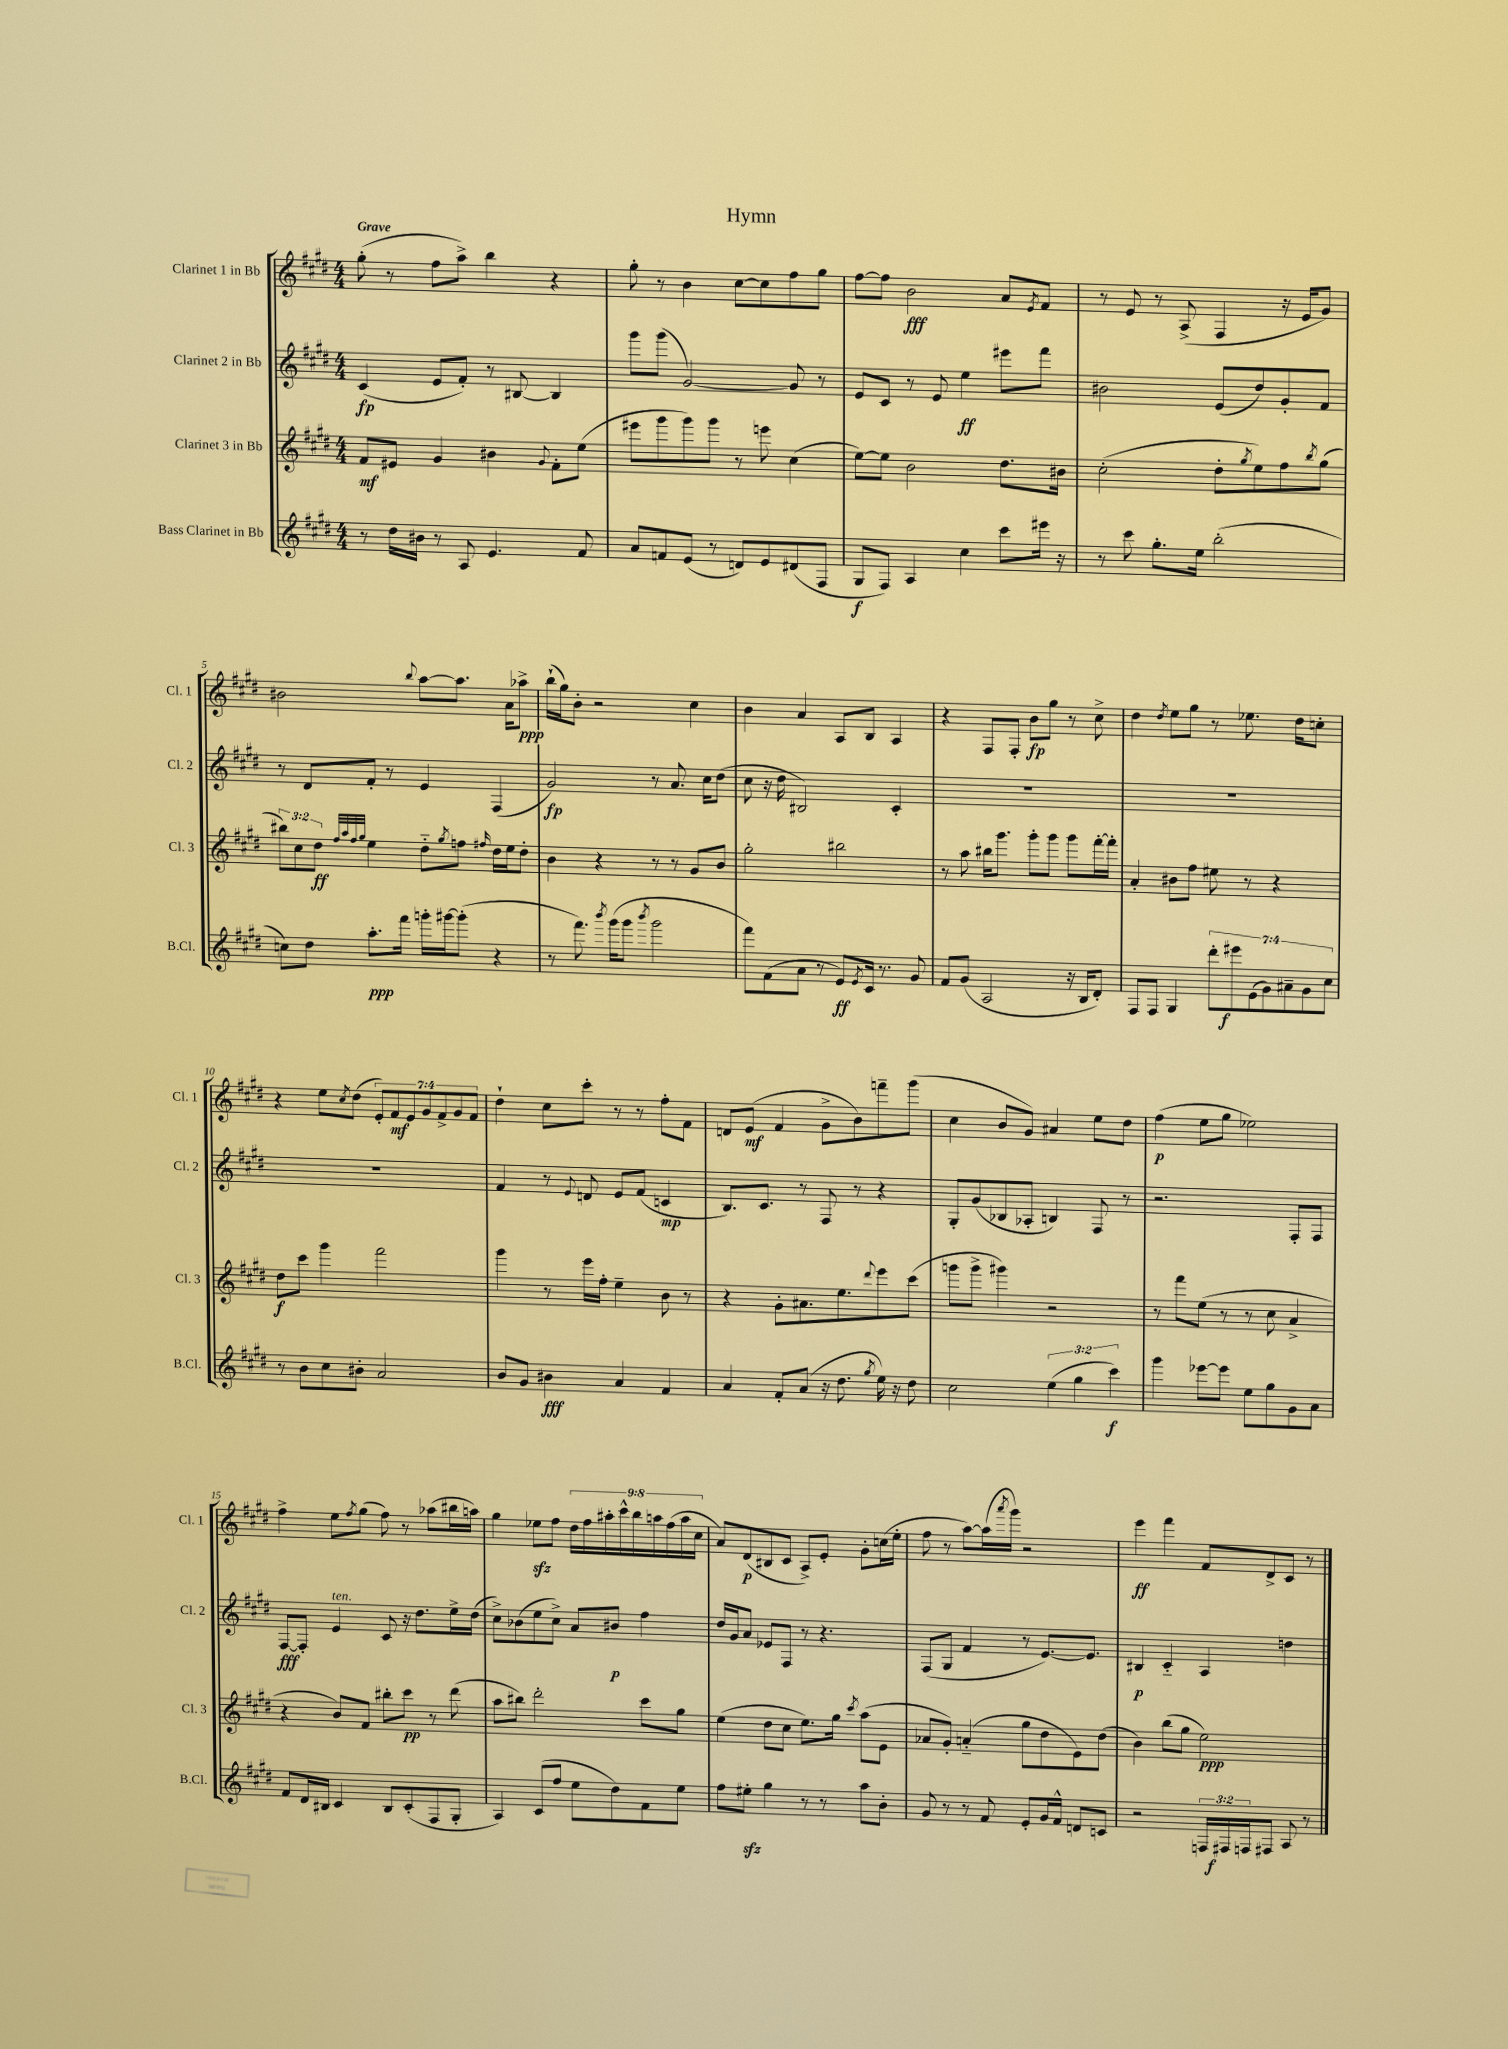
\header { title = "Hymn" }
<<
\new StaffGroup <<
\new Staff = "s0" \with { instrumentName = "Clarinet 1 in Bb" shortInstrumentName = "Cl. 1" } {
    \clef treble \key e \major \numericTimeSignature \time 4/4 \override Staff.TupletNumber.text = #tuplet-number::calc-fraction-text \tempo "Grave"
    gis''8-.( r8 fis''8 a''8->) b''4 r4 |
    gis''8-. r8 b'4 cis''8~ cis''8 fis''8 gis''8 |
    fis''8~ fis''8 b'2\fff a'8 \acciaccatura { e'8 } fis'8 |
    r8 e'8 r8 a8->( fis4 r16 e'16 gis'8) |
    bis'2 \appoggiatura { b''8 } a''8~ a''8. a'16 aes''8->\ppp |
    b''16-!( gis''16) b'8-. r2 cis''4 |
    b'4 a'4 a8 b8 a4 |
    r4 fis8 fis8-. b'8\fp gis''8 r8 cis''8-> |
    dis''4 \acciaccatura { dis''8 } e''8 gis''8 r8 ees''8. dis''16 c''8-. |
    r4 e''8 \acciaccatura { cis''8 } dis''8( \tuplet 7/4 { e'8-.) fis'8\mf e'8 gis'8 fis'8-> gis'8 fis'8 } |
    dis''4-! cis''8 cis'''8-. r8 r8 fis''8-. fis'8 |
    d'8 e'8\mf( fis'4 gis'8-> b'8) f'''8-- gis'''8( |
    cis''4 b'8 gis'8) ais'4 e''8 dis''8 |
    fis''4\p( e''8 gis''8 ees''2) |
    fis''4-> e''8 \acciaccatura { fis''8 } gis''8( fis''8) r8 aes''8( bis''16 a''16) |
    gis''4 ees''8\sfz fis''8 \tuplet 9/8 { dis''16 fis''16 ais''16-. cis'''16-^ b''16 a''16 fis''16( a''16 cis''16 } |
    a'8) dis'8\p( bis8 cis'8 a8->) e'8-. gis'8-. c''16( e''16-. |
    fis''8 r8 a''8~) a''16( \acciaccatura { a'''8 } gis'''16) r2 |
    e'''4\ff fis'''4 fis'8 dis'8-> cis'8 r8 \bar "|." |
}
\new Staff = "s1" \with { instrumentName = "Clarinet 2 in Bb" shortInstrumentName = "Cl. 2" } {
    \clef treble \key e \major \numericTimeSignature \time 4/4
    cis'4\fp( e'8 fis'8-.) r8 bis8~ bis4 |
    gis'''8 gis'''8( gis'2~) gis'8 r8 |
    e'8 cis'8 r8 e'8 e''4\ff eis'''8 fis'''8 |
    bis'2 e'8( dis''8) gis'8-. fis'8 |
    r8 dis'8 fis'8-. r8 e'4 fis4( |
    gis'2\fp) r8 a'8. cis''16 dis''8( |
    cis''8 r16 dis''16 bis2) cis'4-. |
    R1 |
    R1 |
    R1 |
    fis'4 r8 \appoggiatura { e'8 } d'8 e'8 fis'8( c'4\mp |
    b8.) cis'8. r8 fis8 r8 r4 |
    gis8-. gis'8( bes8 aes8-. b4) fis8 r8 |
    r2. fis8-. fis8 |
    fis8~\fff fis8-. e'4^\markup { \italic "ten." } cis'8 r16 dis''8. e''16-> dis''16( |
    cis''8->) bes'8( e''8 cis''8->) a'8 bis'8\p fis''4 |
    dis''16 gis'16 a'8 ees'8 fis8 r8 r4. |
    fis8( gis8 fis'4 r8 e'8.~) e'8. |
    bis4\p cis'4-_ a4 d''4 \bar "|." |
}
\new Staff = "s2" \with { instrumentName = "Clarinet 3 in Bb" shortInstrumentName = "Cl. 3" } {
    \clef treble \key e \major \numericTimeSignature \time 4/4 \override Staff.TupletNumber.text = #tuplet-number::calc-fraction-text
    fis'8\mf eis'8 gis'4 bis'4 \appoggiatura { gis'8 } fis'8-. e''8( |
    eis'''8 gis'''8 gis'''8) gis'''8 r8 e'''8 cis''4( |
    e''8~) e''8 b'2 dis''8. bis'16 |
    cis''2-.( dis''8-. \acciaccatura { gis''8 } e''8) fis''8 \acciaccatura { b''8 } gis''8( |
    \tuplet 3/2 { bis''8) cis''8 dis''8\ff } \grace { fis''32 a''32 fis''32 gis''32 } e''4 dis''8-_ \acciaccatura { gis''8 } f''8 \grace { fis''16 } dis''16 e''16 dis''8-. |
    b'4 r4 r8 r8 gis'8 b'8 |
    gis''2-. bis''2 |
    r8 a''8 bis''16 gis'''8. gis'''8-. gis'''8 gis'''8 fis'''16~-. fis'''16-. |
    a'4-. bis'8 fis''8 eis''8 r8 r4 |
    dis''8\f cis'''8 gis'''4 fis'''2 |
    gis'''4 r8 e'''16 fis''16-. e''4-- b'8 r8 |
    r4 gis'8-. ais'8. e''8. \appoggiatura { dis'''8 } e'''8 cis'''8( |
    g'''8 g'''8-> gis'''4) r2 |
    r8 fis'''8 e''8( r8 r8 cis''8 a'4-> |
    r4 b'8) fis'8 bis''8-. cis'''8\pp r8 dis'''8( |
    a''8 bis''8) dis'''2-. cis'''8 gis''8 |
    e''4( dis''8 cis''8 e''8.) gis''16 \acciaccatura { cis'''8 } a''8( e'8 |
    aes'8 gis'8-.) a'4-_( gis''8 dis''8 e'8) dis''8( |
    b'4) b''8( gis''8 e''2\ppp) \bar "|." |
}
\new Staff = "s3" \with { instrumentName = "Bass Clarinet in Bb" shortInstrumentName = "B.Cl." } {
    \clef treble \key e \major \numericTimeSignature \time 4/4 \override Staff.TupletNumber.text = #tuplet-number::calc-fraction-text
    r8 dis''16 bis'16 r8 a8 e'4. fis'8 |
    a'8 f'8 e'8( r8 d'8) e'8 dis'8( fis8 |
    gis8\f fis8) a4 cis''4 cis'''8 eis'''16 r16 |
    r8 cis'''8 gis''8.-. e''16 b''2-.( |
    c''8) dis''8 a''8.-.\ppp fis'''16 g'''16-. gis'''16~ gis'''8-.( r4 |
    r8 fis'''8.) \acciaccatura { b'''8 } gis'''16( gis'''8 \acciaccatura { b'''8 } gis'''2 |
    fis'''8) fis'8( a'8 r8 e'8\ff) \acciaccatura { e'8 } cis'16 r8. gis'8 |
    fis'8 gis'8( a2 r16 b16 dis'8-.) |
    fis8 fis8 gis4 \tuplet 7/4 { dis'''8-. eis'''8\f e'8( gis'8) ais'8-- gis'8 cis''8 } |
    r8 b'8 cis''8 bis'8-. a'2 |
    b'8 gis'8 bis'4\fff a'4 fis'4 |
    a'4 fis'8-. a'8( r16 dis''8. \acciaccatura { gis''8 } e''16) r16 dis''8 |
    cis''2 \tuplet 3/2 { e''4( gis''4 cis'''4\f) } |
    gis'''4 ees'''8~ ees'''8 e''8 gis''8 gis'8 a'8 |
    fis'8 dis'16 bis16 cis'4 bis8 cis'8-.( fis8 gis8-. |
    a4) cis'8( fis''8 e''8 dis''8) fis'8 e''8 |
    fis''8 eis''8-.\sfz gis''4 r8 r8 a''8 b'8-. |
    gis'8 r8 r8 fis'8 e'8-. gis'16 fis'16-^ d'8 c'8 |
    r2 \tuplet 3/2 { f16 fis16\f f16 } fis8 a8 r8 \bar "|." |
}
>>
>>
